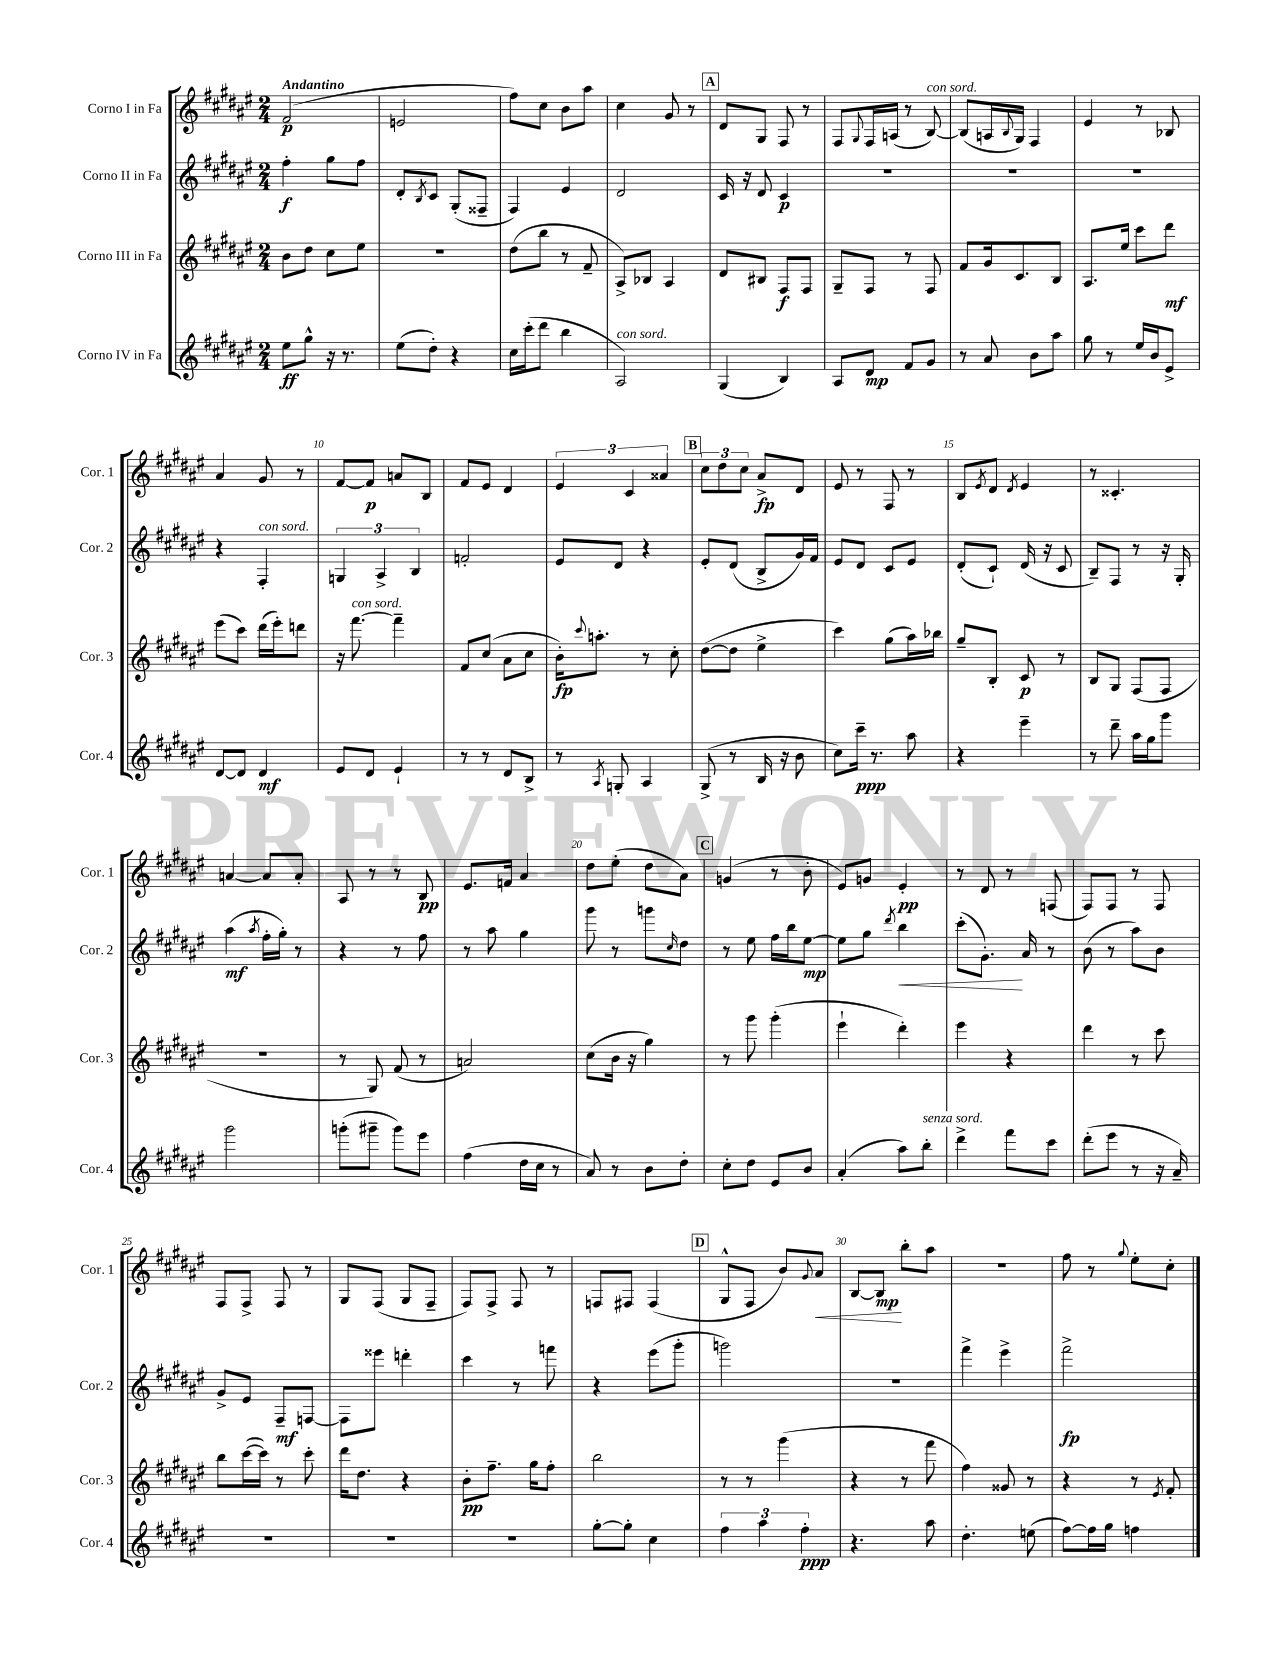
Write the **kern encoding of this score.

**kern	**kern	**kern	**kern
*staff4	*staff3	*staff2	*staff1
*clefG2	*clefG2	*clefG2	*clefG2
*k[f#c#g#d#a#e#]	*k[f#c#g#d#a#e#]	*k[f#c#g#d#a#e#]	*k[f#c#g#d#a#e#]
*M2/4	*M2/4	*M2/4	*M2/4
8ee#	8b	4ff#'	(2f#
8gg#^^	8dd#	.	.
16r	8cc#	8gg#	.
8.r	.	.	.
.	8ee#	8ff#	.
=	=	=	=
(8ee#	2r	8d#'	2e
.	.	8qB	.
8dd#')	.	8c#	.
4r	.	(8G#'	.
.	.	8F##~	.
=	=	=	=
16cc#	(8dd#	4F#)	8ff#)
(16ccc#'	.	.	.
8ddd#	8bb	.	8cc#
4bb	8r	4e#	8b
.	8f#~	.	8aa#
=	=	=	=
2A#)	8A#^)	2d#	4cc#
.	8B-	.	.
.	4A#	.	8g#
.	.	.	8r
=	=	=	=
(4G#	8d#	16c#	8d#
.	.	16r	.
.	8B#	8d#	8G#
4B)	8F#	4c#	8F#
.	8F#	.	8r
=	=	=	=
8A#	8G#~	2r	8F#
.	.	.	8qqG#
8d#	8F#	.	16F#
.	.	.	(16A
8f#	8r	.	8r
8g#	8F#	.	[8B)
=	=	=	=
8r	8f#	2r	(8B]
8a#	16g#	.	16A
.	.	.	8qqB
.	8.c#	.	16G#)
8b	.	.	4F#
8aa#	8B	.	.
=	=	=	=
8gg#	8.A#	2r	4e#
8r	.	.	.
.	16ee#	.	.
16ee#	8ccc#	.	8r
16b	.	.	.
8e#^	8ddd#	.	8B-
=	=	=	=
[8d#	(8eee#	4r	4a#
8d#]	8ccc#)	.	.
4d#	(16ddd#	4F#'	8g#
.	16eee#')	.	.
.	8ddd	.	8r
=	=	=	=
8e#	16r	6G	[8f#
.	[8.fff#	.	.
8d#	.	.	8f#]
.	.	6A#^	.
4e#`	4fff#~]	.	8a
.	.	6B	.
.	.	.	8B
=	=	=	=
8r	8f#	2f'	8f#
8r	(8cc#	.	8e#
8d#	8a#	.	4d#
8B^	8cc#	.	.
=	=	=	=
8r	16b')	8e#	6e#
.	8qqccc#	.	.
.	8.aa'	.	.
8qA#	.	.	.
8G'	.	8d#	.
.	.	.	6c#
4A#	8r	4r	.
.	.	.	6a##
.	8cc#'	.	.
=	=	=	=
(8G#^	([8dd#	8e#'	12cc#
.	.	.	12dd#
8r	8dd#]	(8d#	.
.	.	.	12cc#
16B	4ee#^	8B^	8a#^
16r	.	.	.
8b	.	16g#)	8d#
.	.	16f#	.
=	=	=	=
8cc#)	4ccc#)	8e#	8e#
16ccc#~	.	8d#	8r
8.r	.	.	.
.	(8gg#	8c#	8F#
8aa#	16aa#)	8e#	8r
.	16bb-	.	.
=	=	=	=
4r	8gg#~	(8d#'	8B
.	.	.	8qe#
.	8B'	8c#`)	8d#
.	.	.	8qd#
4eee#~	8c#	(16d#	4e#
.	.	16r	.
.	8r	8c#	.
=	=	=	=
8r	8B	8B~)	8r
8ddd#~	8G#	8F#	4.c##'
16aa#	(8F#	8r	.
16gg#	.	.	.
8ggg#	8F#	16r	.
.	.	16G#'	.
=	=	=	=
2ggg#	2r	(4aa#	[4a
.	.	8qaa#	.
.	.	16ff#'	8a]
.	.	16gg#')	.
.	.	8r	8a'
=	=	=	=
(8ggg'	8r	4r	8A#
8ggg#~	8G#)	.	8r
8ggg#)	(8f#	8r	8r
8eee#	8r	8ff#	8B
=	=	=	=
(4ff#	2a)	8r	8.e#
.	.	8aa#	.
.	.	.	16f
16dd#	.	4gg#	4a#
16cc#	.	.	.
8r	.	.	.
=	=	=	=
8a#)	(8cc#	8ggg#	8dd#
8r	16b	8r	(8ee#'
.	16r	.	.
8b	4gg#)	8ggg	8dd#
.	.	16qqcc#	.
8dd#'	.	8dd#	8a#)
=	=	=	=
8cc#'	8r	8r	(4g
8dd#	8ggg#	8ee#	.
8e#	(4ggg#'	16ff#	8r
.	.	16bb	.
8b	.	[8ee#	8b'
=	=	=	=
(4a#'	4eee#`	8ee#]	8e#)
.	.	8gg#	8g
.	.	8qddd#	.
8aa#)	4ddd#')	4bb	4e#'
8bb'	.	.	.
=	=	=	=
4ddd#^	4eee#	(8ccc#'	8r
.	.	8.g#')	8d#
8fff#	4r	.	8r
.	.	16a#	.
8ccc#	.	8r	(8F
=	=	=	=
(8ddd#'	4ddd#	(8b	8F#)
8eee#	.	8r	8F#
8r	8r	8aa#)	8r
16r	8ccc#	8b	8F#
16a#~)	.	.	.
=	=	=	=
2r	8bb	8g#^	8F#
.	([16ccc#	8e#	8F#^
.	16ccc#])	.	.
.	8r	8F#~	8F#
.	8ccc#'	[8F	8r
=	=	=	=
2r	16ddd#	8F]	8G#
.	8.dd#	.	.
.	.	8eee##	(8F#
.	4r	4ddd'	8G#
.	.	.	8F#~
=	=	=	=
2r	8b'	4ccc#	8F#)
.	8.ff#~	.	8F#^
.	.	8r	8F#
.	16gg#	.	.
.	8ff#'	8fff	8r
=	=	=	=
[8gg#'	2bb	4r	8F
8gg#']	.	.	8F#
4cc#	.	(8eee#	(4F#
.	.	8ggg#'	.
=	=	=	=
6ff#	8r	2ggg)	8G#^^
.	8r	.	8F#
6aa#	.	.	.
.	(4ggg#	.	8b)
6ff#'	.	.	.
.	.	.	8qqg#
.	.	.	8a#
=	=	=	=
4.r	4r	2r	[8B
.	.	.	8B]
.	8r	.	8bb'
8aa#	8fff#	.	8aa#
=	=	=	=
4.dd#'	4ff#)	4fff#^	2r
.	8g##	4eee#^	.
(8ee	8r	.	.
=	=	=	=
[8ff#)	4r	2fff#^	8ff#
16ff#]	.	.	8r
16gg#	.	.	.
.	.	.	8qqgg#
4ff	8r	.	8ee#'
.	8qe#	.	.
.	8f#'	.	8cc#'
==	==	==	==
*-	*-	*-	*-
